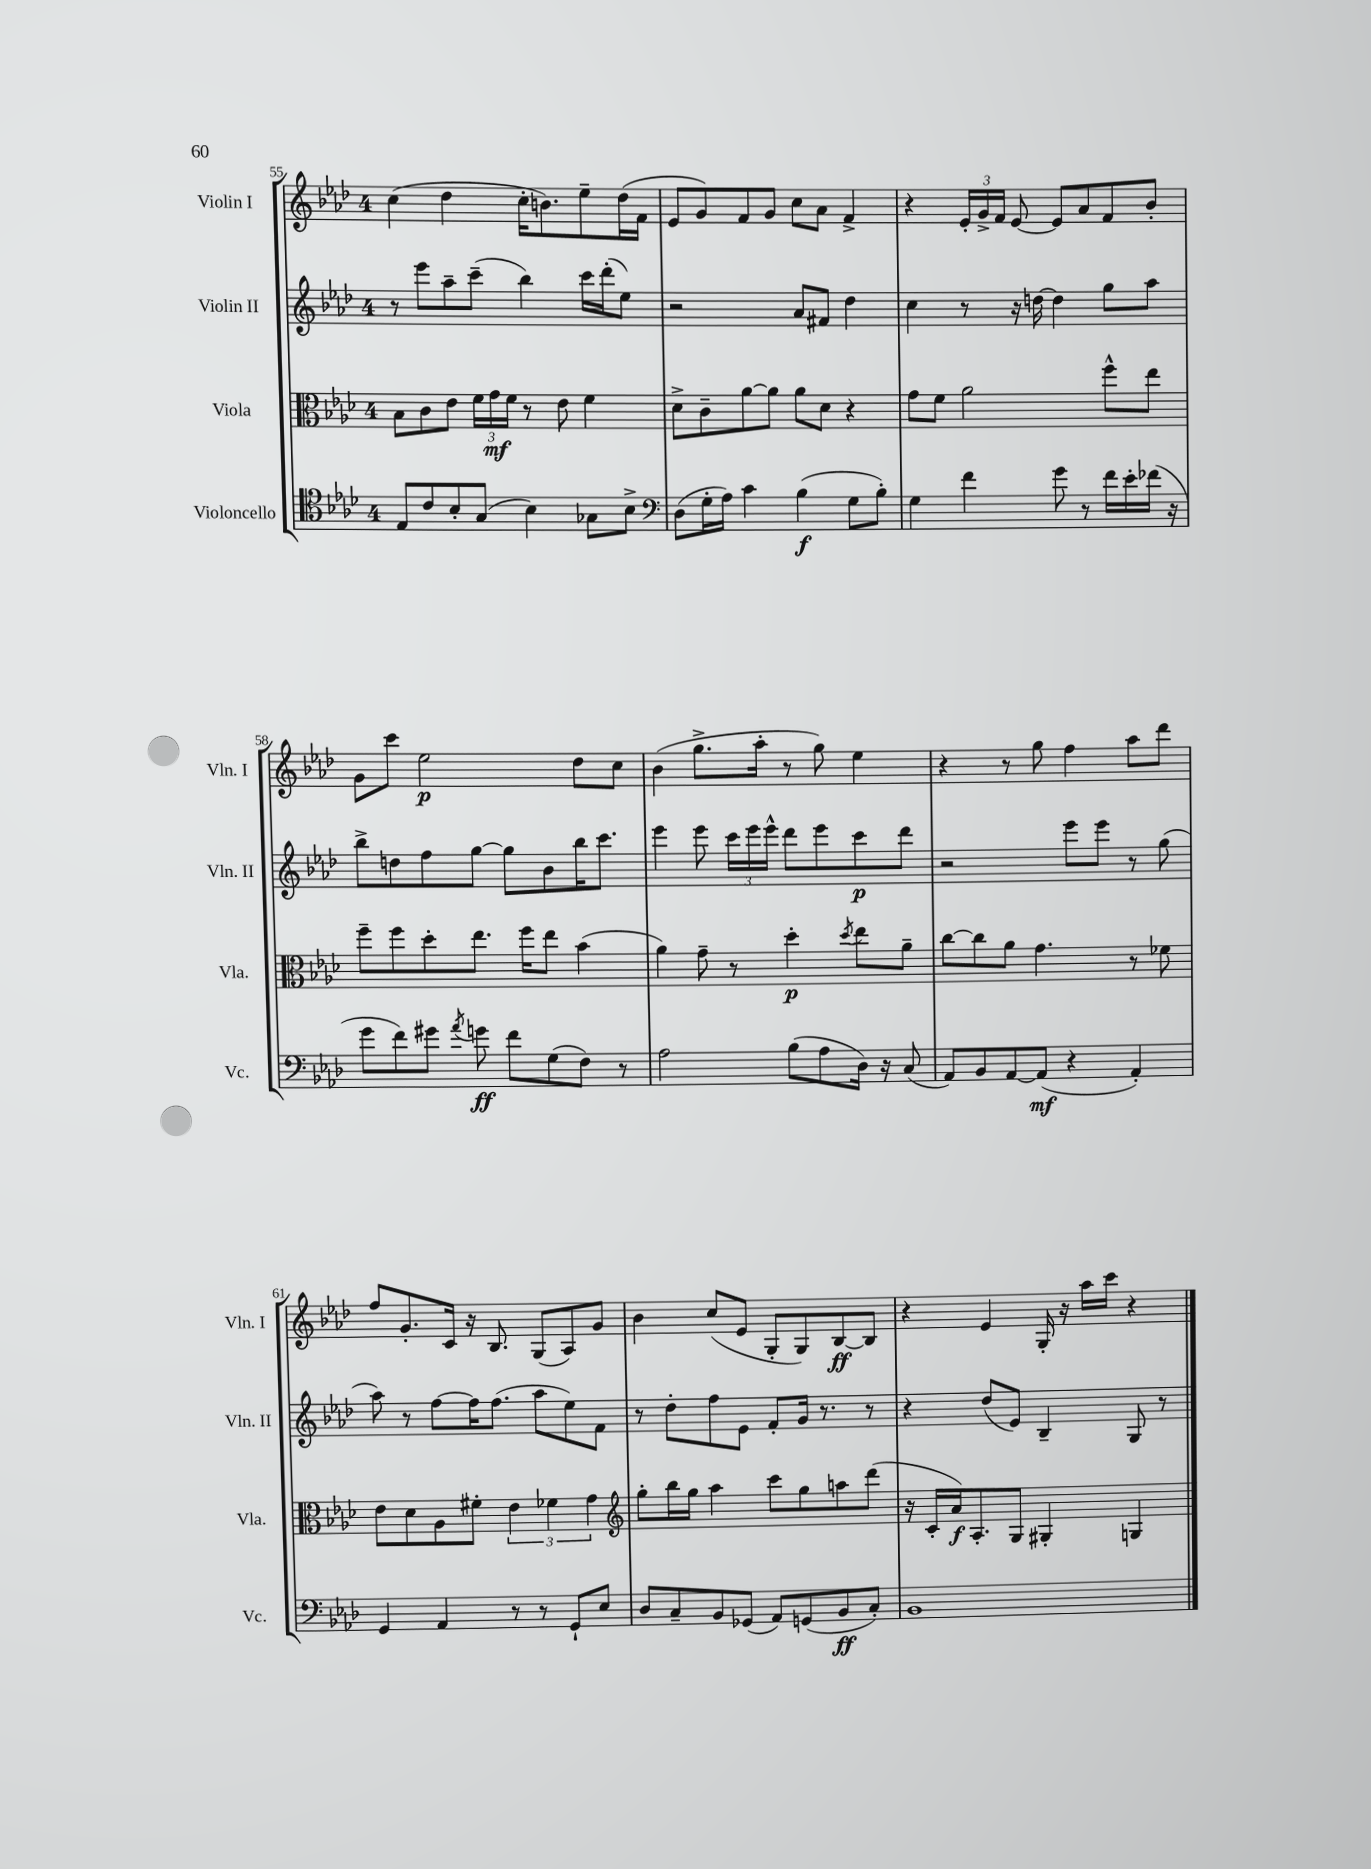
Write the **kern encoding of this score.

**kern	**kern	**kern	**kern
*staff4	*staff3	*staff2	*staff1
*clefC4	*clefC3	*clefG2	*clefG2
*k[b-e-a-d-]	*k[b-e-a-d-]	*k[b-e-a-d-]	*k[b-e-a-d-]
*M4/4	*M4/4	*M4/4	*M4/4
8E-	8B-	8r	(4cc
8c	8c	8eee-	.
8B-'	8e-	8aa-~	4dd-
(8G	24f	(8ccc~	.
.	24g	.	.
.	24f	.	.
4B-)	8r	4bb-)	16cc'
.	.	.	8.b)
.	8e-	.	.
8G-	4f	16ccc	8ee-~
.	.	(16ddd-'	.
8B-^	.	8ee-)	(16dd-
.	.	.	16f
=	=	=	=
*clefF4	*	*	*
(8D-	8d-^	2r	8e-
16G'	8c~	.	8g)
16A-)	.	.	.
4c	[8a-	.	8f
.	8a-]	.	8g
(4B-	8a-	8a-	8cc
.	8d-	8f#	8a-
8G	4r	4dd-	4f^
8B-')	.	.	.
=	=	=	=
4G	8g	4cc	4r
.	8f	.	.
4f	2a-	8r	24e-'
.	.	.	24g^
.	.	.	24f
.	.	16r	[8e-
.	.	[16dd	.
8g	.	4dd]	8e-]
8r	.	.	8a-
16f	8ff^^	8gg	8f
16e-'	.	.	.
(16f-	8ee-	8aa-	8b-'
16r	.	.	.
=	=	=	=
8g	8ff~	8bb-^	8g
8f)	8ff	8dd	8ccc
8g#	8dd-'	8ff	2ee-
8qa-	.	.	.
8g	8.ee-	[8gg	.
8f	.	8gg]	.
.	16ff	.	.
(8G	8ee-	8b-	.
8F)	(4b-	16bb-	8dd-
.	.	8.ccc	.
8r	.	.	8cc
=	=	=	=
2A-	4a-)	4eee-	(4b-
.	8g~	8eee-	8.gg^
.	8r	24ccc	.
.	.	24eee-	.
.	.	.	16aa-'
.	.	24eee-^^	.
(8B-	4dd-'	8ddd-	8r
8A-	.	8eee-	8gg)
.	8qdd-	.	.
16D-)	8ee-	8ccc	4ee-
16r	.	.	.
(8C	8a-~	8ddd-	.
=	=	=	=
8AA-)	[8cc	2r	4r
8BB-	8cc]	.	.
[8AA-	8a-	.	8r
(8AA-]	4.g	.	8gg
4r	.	8eee-	4ff
.	.	8eee-	.
4AA-')	8r	8r	8aa-
.	8f-	(8gg	8ddd-
=	=	=	=
4GG	8e-	8aa-)	8ff
.	8d-	8r	8.g'
4AA-	8A-	[8ff	.
.	.	.	16c
.	8f#'	16ff]	16r
.	.	(8.ff	8.B-
8r	6e-	.	.
8r	.	8aa-	(8G
.	6f-	.	.
8GG`	.	8ee-)	8A-)
.	6g	.	.
8E-	.	8f	8g
=	=	=	=
*	*clefG2	*	*
8D-	8gg'	8r	4b-
8C~	16bb-	8dd-'	.
.	16gg	.	.
8BB-	4aa-	8ff	(8cc
(8GG-	.	8e-	8e-
8AA-)	8ccc	8f'	8G'
(8GG	8gg	16g	8G)
.	.	8.r	.
8BB-	8aa	.	[8B-
8C')	(8ddd-	8r	8B-]
=	=	=	=
1BB-	16r	4r	4r
.	16c'	.	.
.	16a-)	.	.
.	8.A-'	.	.
.	.	(8dd-	4e-
.	8G	8e-)	.
.	4G#'	4B-~	16G'
.	.	.	16r
.	.	.	16aa-
.	.	.	16ccc
.	4G	8G	4r
.	.	8r	.
==	==	==	==
*-	*-	*-	*-
